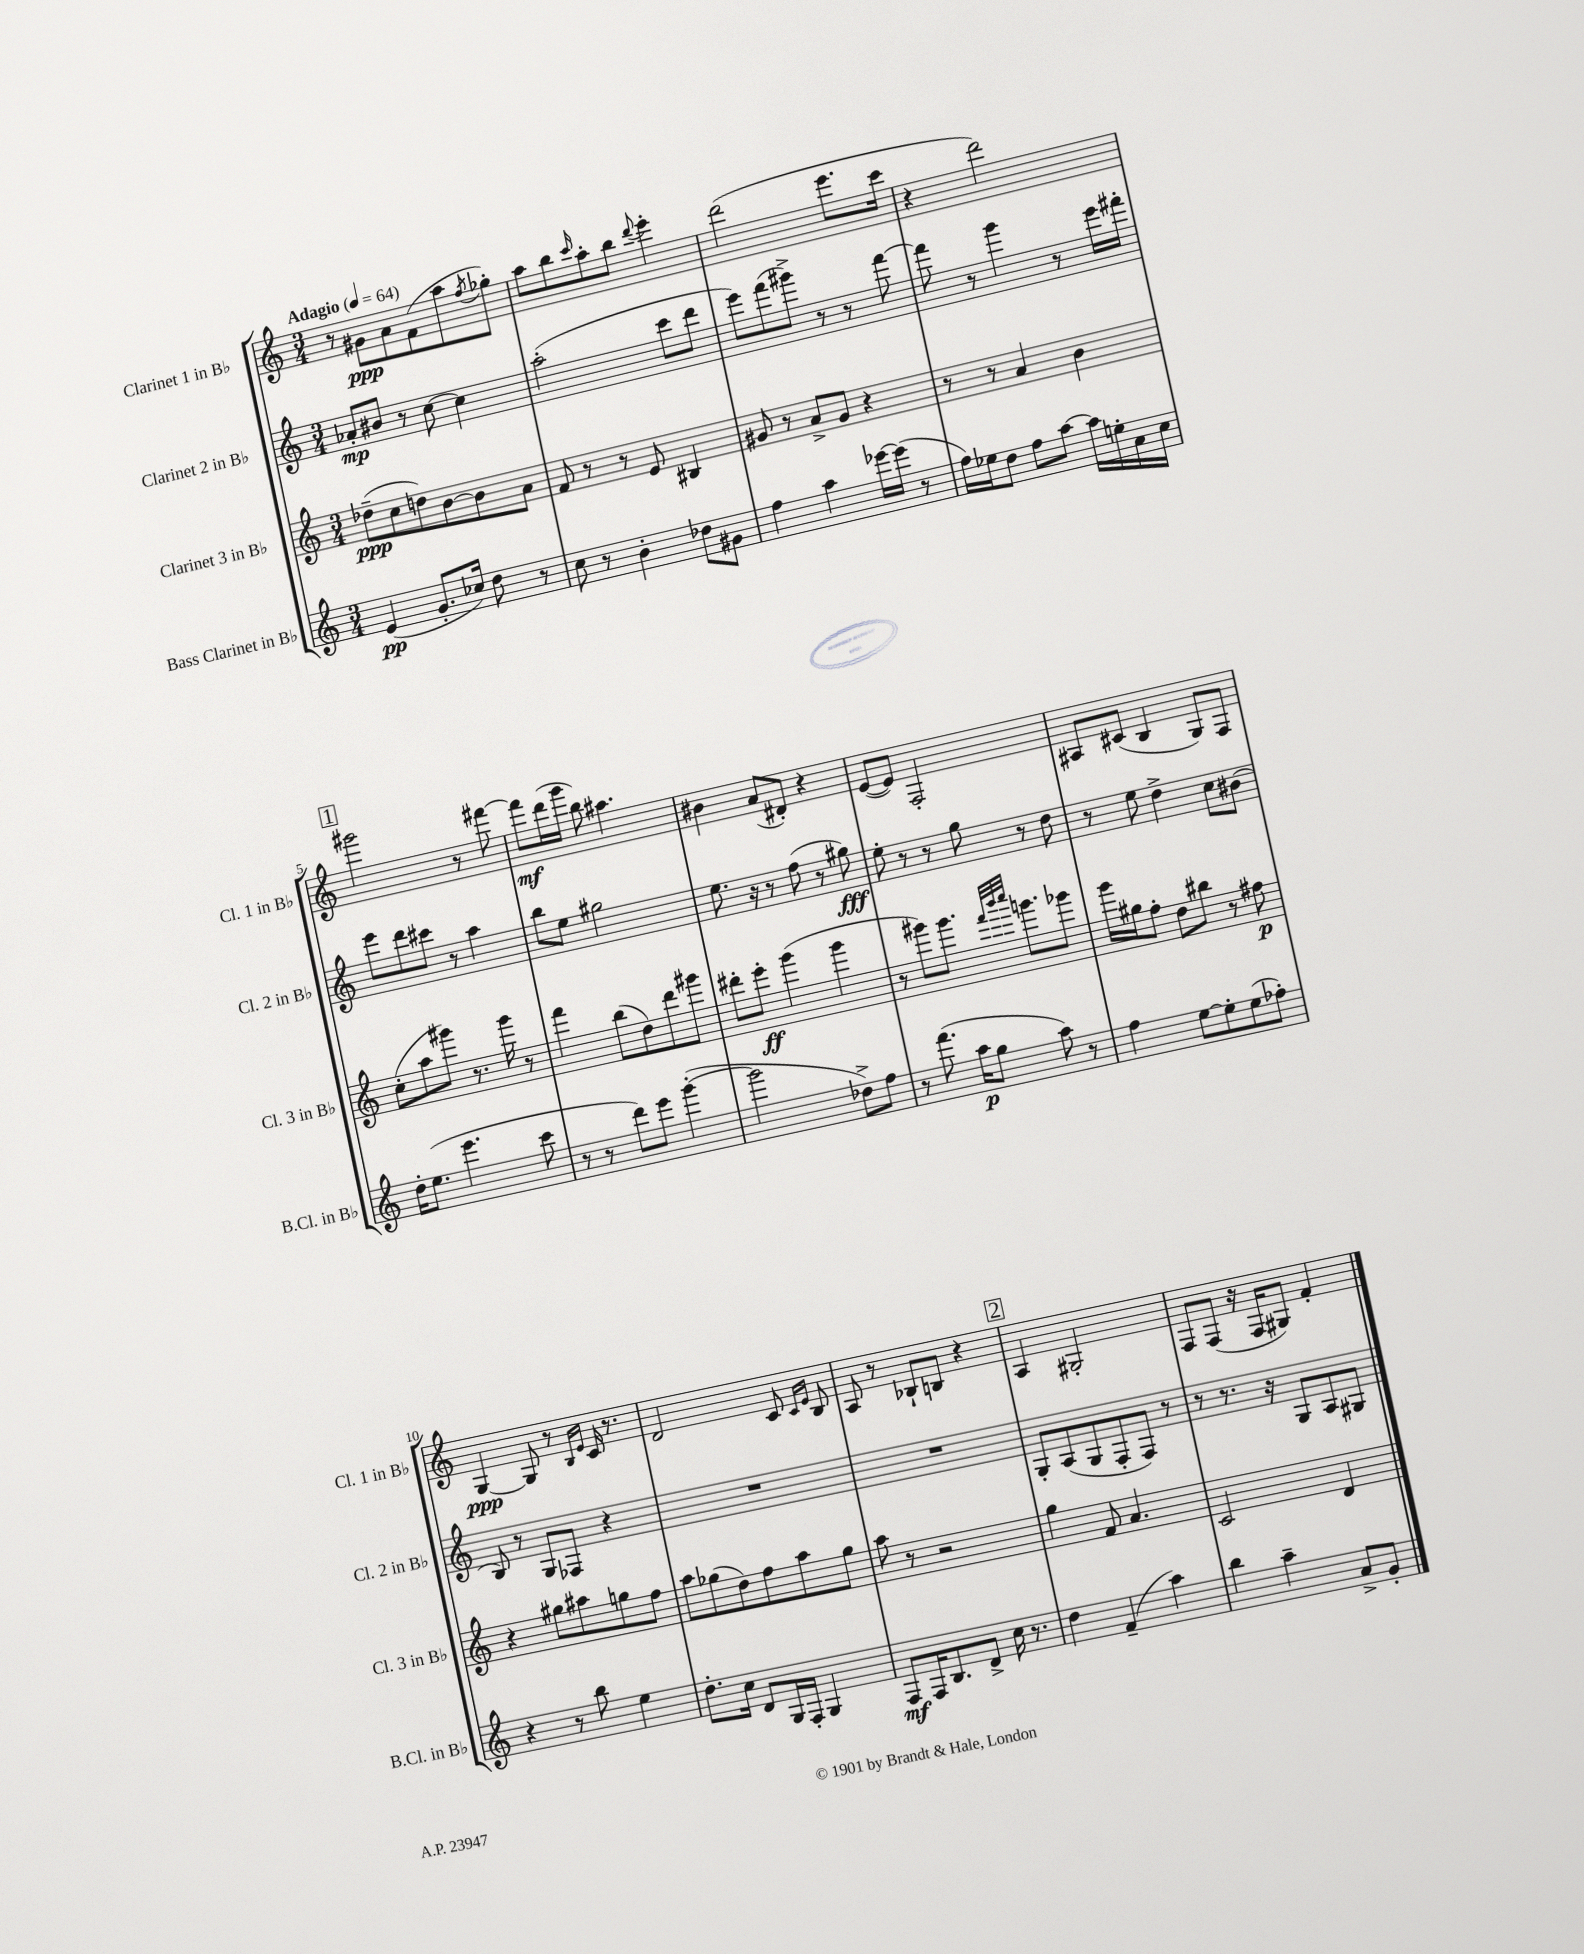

**kern	**kern	**kern	**kern
*staff4	*staff3	*staff2	*staff1
*clefG2	*clefG2	*clefG2	*clefG2
*k[]	*k[]	*k[]	*k[]
*M3/4	*M3/4	*M3/4	*M3/4
*MM64	*MM64	*MM64	*MM64
(4e	(8dd-~	8a-'	8r
.	8cc	8b#	8g#
8.g'	8dd)	8r	8a
.	[8b	[8cc	(8f
16cc-)	.	.	.
8dd	8b]	4cc]	8aa
.	.	.	8qff
8r	8a	.	8gg-')
=	=	=	=
8cc	8f	(2aa'	8aa
8r	8r	.	8bb
.	.	.	16qqccc
4b'	8r	.	8aa'
.	8e	.	8bb
.	.	.	8qqddd
8dd-	4B#	8ccc	4eee'
8g#	.	8ddd	.
=	=	=	=
4ff	8g#	8eee)	(2ddd
.	8r	(8fff	.
4aa	8a^	8ggg#^)	.
.	8g#	8r	.
[16eee-	4r	8r	8.eee
(16eee-]	.	.	.
8r	.	[8fff	.
.	.	.	16ccc
=	=	=	=
16ff)	8r	8fff]	4r
16ee-	.	.	.
8dd	8r	8r	.
8ff	4a	4ggg	2ddd)
[8aa	.	.	.
16aa]	4b	8r	.
16ee'	.	.	.
16a	.	16eee	.
16cc	.	16fff#'	.
=	=	=	=
16dd'	(8cc'	8eee	2ggg#
(8.ee	.	.	.
.	8aa	8ddd	.
4.eee	8ggg#)	8ccc#	.
.	8.r	8r	.
.	.	4aa	8r
.	16ggg#	.	.
8ccc	8r	.	[8fff#
=	=	=	=
8r	4fff	8bb	8fff#]
8r	.	8ee	(16ddd
.	.	.	16ggg
8ddd)	(8bb	2gg#	8bb)
8eee	8dd)	.	4.aa#
([4ggg'	8ddd	.	.
.	8ggg#	.	.
=	=	=	=
2ggg]	8ddd#'	8.ee	4b#
.	8eee'	.	.
.	.	16r	.
.	(4ggg	8r	(8a
.	.	(8ff	8d#')
8dd-^)	4ggg	8r	4r
8ff	.	8gg#)	.
=	=	=	=
8r	8r	8ee'	([8e
(8.fff	8ggg#)	8r	8e])
.	8.ggg#	8r	2F'
16aa	.	.	.
8gg	.	8gg	.
.	32qqfff	.	.
.	32qqbbb	.	.
.	32qqcccc	.	.
.	8.ggg	.	.
8aa)	.	8r	.
8r	8ggg-	8dd	.
=	=	=	=
4ff	16ggg	8r	8A#
.	16gg#	.	.
.	8ff'	8ee	(8c#
[8ee	8dd	4dd^	4B
8ee']	8bb#	.	.
(8ee	8r	8cc	8G)
8ff-')	8ff#	(8b#	8F
=	=	=	=
4r	4r	8B)	[4G
.	.	8r	.
8r	8gg#	8G	8G]
8bb	8aa#	8F-	8r
.	.	.	16qqB
.	.	.	16qqe
4ee	8gg	4r	16c
.	.	.	8.r
.	8ff	.	.
=	=	=	=
8.dd'	8aa	2.r	2d
.	(8gg-	.	.
16cc	.	.	.
8d	8dd)	.	.
16G	8ff	.	.
16F'	.	.	.
4G	8aa	.	8c
.	.	.	16qqc
.	.	.	16qqe
.	8gg-	.	8B
=	=	=	=
8F	8aa	2.r	8A
16F	8r	.	8r
8.B	.	.	.
.	2r	.	8B-`
8d^	.	.	8B
16cc	.	.	4r
8.r	.	.	.
=	=	=	=
4dd	4gg	8G'	4A
.	.	(8A	.
(4f~	8f	8G	2G#'
.	4.a	8F'	.
4aa)	.	8F)	.
.	.	8r	.
=	=	=	=
4bb	2c	8r	8F
.	.	8.r	(8F
4aa~	.	.	16r
.	.	16r	16F
.	.	8G	8G#)
8a^	4d	8A	4f'
8g'	.	8G#	.
==	==	==	==
*-	*-	*-	*-
